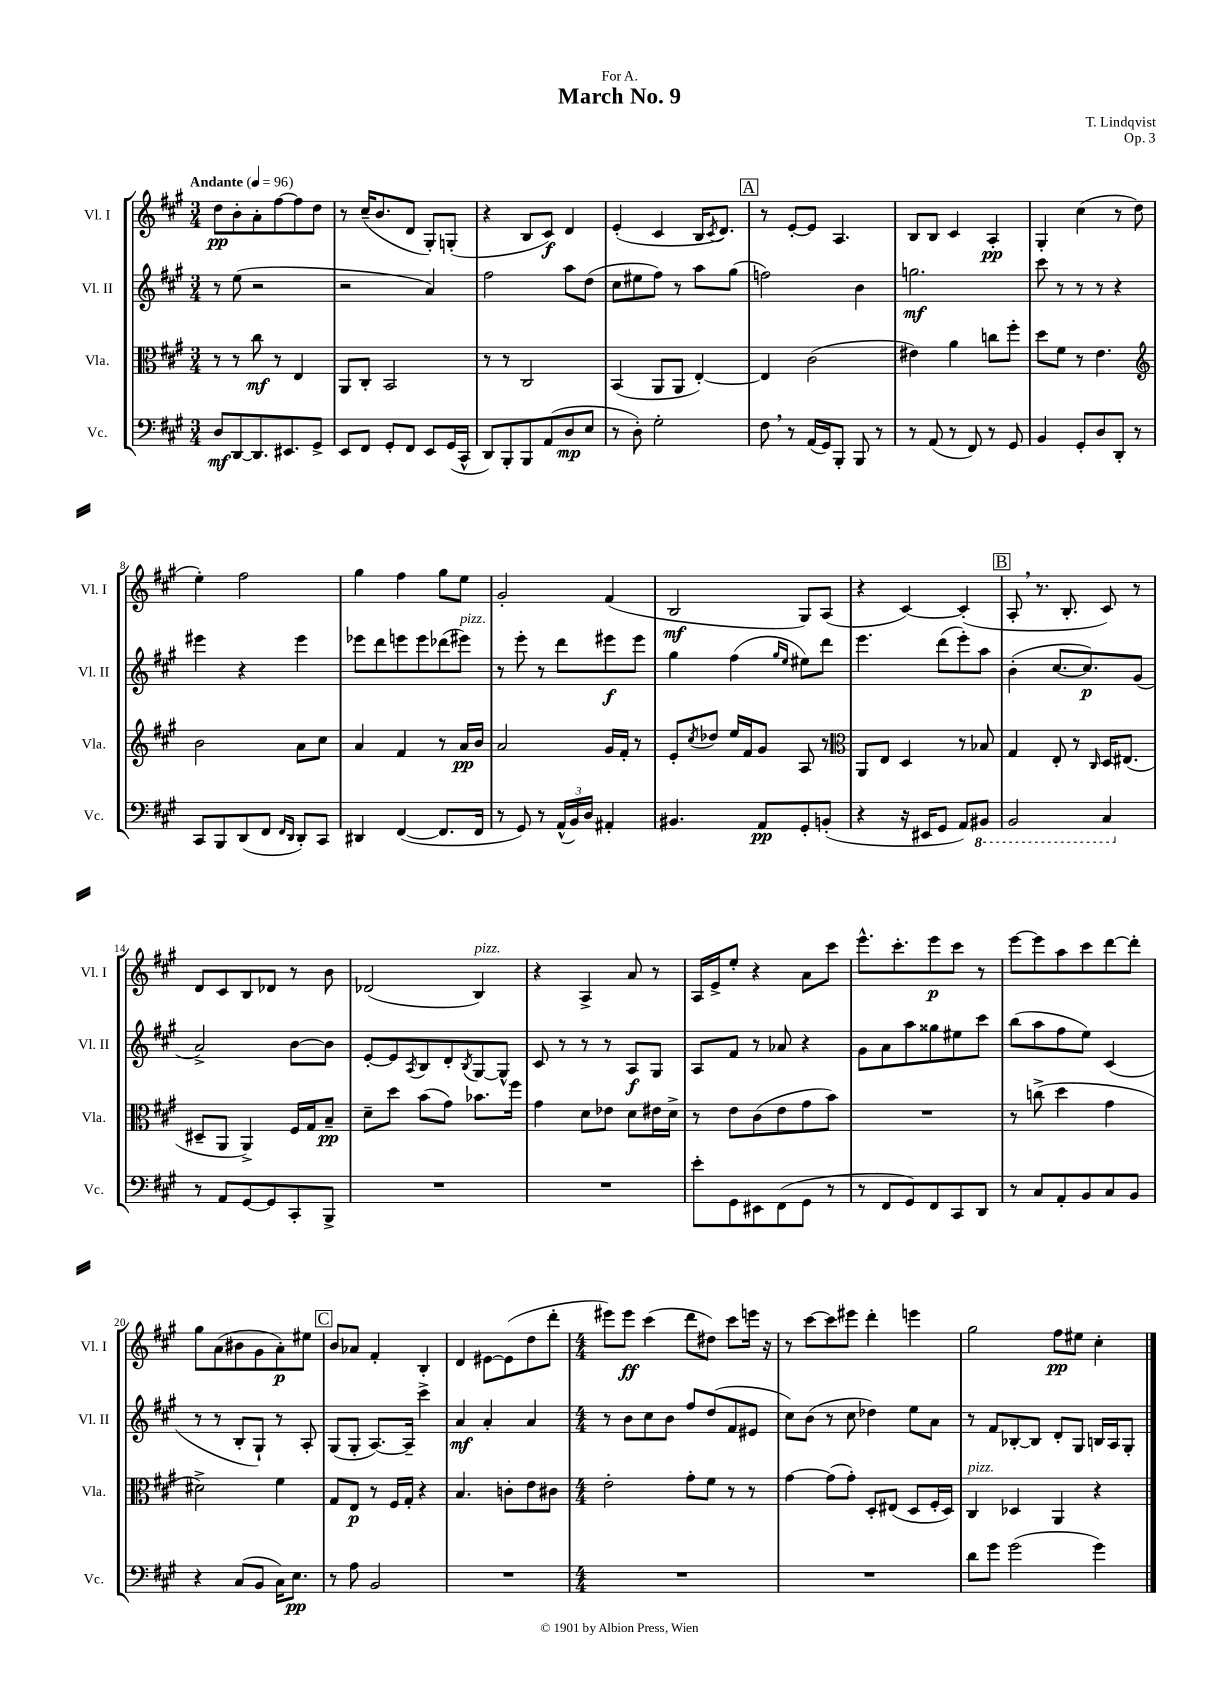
\header { title = "March No. 9" composer = "T. Lindqvist" dedication = "For A." opus = "Op. 3" }
<<
\new StaffGroup <<
\new Staff = "s0" \with { instrumentName = "Vl. I" shortInstrumentName = "Vl. I" } {
    \clef treble \key a \major \numericTimeSignature \time 3/4 \tempo "Andante" 4 = 96
    d''8\pp b'8-. a'8-. fis''8~ fis''8 d''8 |
    r8 cis''16--( b'8. d'8 gis8-.) g8-.( |
    r4 b8 cis'8\f) d'4 |
    e'4-.( cis'4 b16 \acciaccatura { cis'8 } d'8.) |
    \mark \markup { \box "A" } r8 e'8~-. e'8 a4. |
    b8 b8 cis'4 a4-.\pp |
    gis4-. cis''4( r8 d''8 |
    e''4-.) fis''2 |
    gis''4 fis''4 gis''8 e''8 |
    gis'2-. fis'4( |
    b2\mf gis8) a8( |
    r4 cis'4~) cis'4-.( |
    \mark \markup { \box "B" } a8-. \breathe r8. b8.-. cis'8) r8 |
    d'8 cis'8 b8 des'8 r8 b'8 |
    des'2( b4^\markup { \italic "pizz." }) |
    r4 a4-> a'8 r8 |
    a16 e'16-> e''8-. r4 a'8 cis'''8 |
    e'''8.-^ cis'''8.-. e'''8\p cis'''8 r8 |
    e'''8~ e'''8 a''8 cis'''8 d'''8~ d'''8-. |
    gis''8 a'8( bis'8 gis'8 a'8-.\p) eis''8 |
    \mark \markup { \box "C" } b'8 aes'8 fis'4-. b4-. |
    d'4 eis'8~ eis'8( d''8 d'''8-. |
    \numericTimeSignature \time 4/4 eis'''8) eis'''8\ff cis'''4( d'''8 dis''8) cis'''8 e'''16 r16 |
    r8 cis'''8~ cis'''8 eis'''8 d'''4-. e'''4 |
    gis''2 fis''8\pp eis''8 cis''4-. \bar "|." |
}
\new Staff = "s1" \with { instrumentName = "Vl. II" shortInstrumentName = "Vl. II" } {
    \clef treble \key a \major \numericTimeSignature \time 3/4
    r8 e''8( r2 |
    r2 a'4) |
    fis''2 a''8 d''8( |
    cis''8 eis''8 fis''8) r8 a''8 gis''8( |
    \mark \markup { \box "A" } f''2) b'4 |
    g''2.\mf |
    cis'''8 r8 r8 r8 r4 |
    eis'''4 r4 eis'''4 |
    ees'''8 d'''8 e'''8 e'''8 des'''8( eis'''8^\markup { \italic "pizz." }) |
    r8 e'''8-. r8 d'''8 eis'''8\f eis'''8 |
    gis''4 fis''4( \grace { gis''16 e''16 } eis''8) d'''8 |
    e'''4. d'''8( e'''8-.) a''8 |
    \mark \markup { \box "B" } b'4-.( cis''8.~ cis''8.\p) gis'8( |
    a'2->) b'8~ b'8 |
    e'8~-. e'8 \acciaccatura { a8 } b8 d'8-. \acciaccatura { b8 } gis8~ gis8-^ |
    cis'8 r8 r8 r8 a8\f gis8 |
    a8 fis'8 r8 aes'8 r4 |
    gis'8 a'8 a''8 gisis''8 eis''8 cis'''8 |
    b''8( a''8 fis''8 e''8) cis'4( |
    r8 r8 b8-. gis8-!) r8 a8-. |
    \mark \markup { \box "C" } gis8( gis8-. a8.~) a16-- cis'''4-> |
    a'4\mf a'4-. a'4 |
    \numericTimeSignature \time 4/4 r8 b'8 cis''8 b'8 fis''8 d''8( fis'8 eis'8 |
    cis''8) b'8( r8 cis''8 des''4) e''8 a'8 |
    r8 fis'8 bes8~-. bes8 d'8-. gis8 b16 a16 gis8-. \bar "|." |
}
\new Staff = "s2" \with { instrumentName = "Vla." shortInstrumentName = "Vla." } {
    \clef alto \key a \major \numericTimeSignature \time 3/4
    r8 r8 cis''8\mf r8 e4 |
    a,8 cis8-. b,2 |
    r8 r8 cis2 |
    b,4( a,8 a,8 e4~-.) |
    \mark \markup { \box "A" } e4 cis'2( |
    eis'4) a'4 c''8 fis''8-. |
    d''8 fis'8 r8 e'4. |
    \clef treble b'2 a'8 cis''8 |
    a'4 fis'4 r8 a'16\pp b'16 |
    a'2 gis'16 fis'16-. r8 |
    e'8-. \acciaccatura { cis''8 } des''8 e''16 fis'16 gis'8 a8 r8 |
    \clef alto a,8 e8 d4 r8 bes8 |
    \mark \markup { \box "B" } gis4 e8-. r8 \grace { cis16 } d16 eis8.( |
    dis8-- a,8 a,4->) fis16 gis16 b8--\pp |
    d'8-- d''8 b'8( gis'8) bes'8. fis''16 |
    gis'4 d'8 ees'8 d'8 eis'16 d'16-> |
    r8 e'8 cis'8( e'8 gis'8 b'8) |
    R2. |
    r8 c''8->( d''4 gis'4 |
    dis'2->) fis'4 |
    \mark \markup { \box "C" } gis8 e8\p r8 fis16 gis16-. r4 |
    b4. c'8-. e'8 cis'8 |
    \numericTimeSignature \time 4/4 e'2-. gis'8-. fis'8 r8 r8 |
    gis'4~ gis'8( gis'8-.) d8-. eis8( d8 fis16-. d16) |
    cis4^\markup { \italic "pizz." } des4 a,4 r4 \bar "|." |
}
\new Staff = "s3" \with { instrumentName = "Vc." shortInstrumentName = "Vc." } {
    \clef bass \key a \major \numericTimeSignature \time 3/4
    d8\mf d,8~ d,8. eis,8. gis,8-> |
    e,8 fis,8 gis,8-. fis,8 e,8 gis,16( cis,16-^ |
    d,8) b,,8-. b,,8 a,8( d8\mp e8 |
    r8 d8-.) gis2-. |
    \mark \markup { \box "A" } fis8 \breathe r8 a,16( gis,16) b,,8-. b,,8 r8 |
    r8 a,8( r8 fis,8) r8 gis,8 |
    b,4 gis,8-. d8 d,8-. r8 |
    cis,8 b,,8 d,8( fis,8 \grace { fis,16 d,16 } d,8-.) cis,8 |
    dis,4 fis,4~( fis,8. fis,16 |
    r8 gis,8) r8 \tuplet 3/2 { a,16-^( b,16) d16 } ais,4-. |
    bis,4. a,8\pp gis,8-. b,8-.( |
    r4 r16 eis,16 gis,8 a,8) \ottava #-1 bis,,8 |
    \mark \markup { \box "B" } b,,2 cis,4 \ottava #0 |
    r8 a,8 gis,8~ gis,8 cis,8-. b,,8-> |
    R2. |
    R2. |
    e'8-. gis,8 eis,8 fis,8( gis,8 r8 |
    r8 fis,8 gis,8) fis,8 cis,8 d,8 |
    r8 cis8 a,8-. b,8 cis8 b,8 |
    r4 cis8( b,8 cis16) e8.\pp |
    \mark \markup { \box "C" } r8 a8 b,2 |
    R2. |
    \numericTimeSignature \time 4/4 R1 |
    R1 |
    d'8 gis'8 gis'2( gis'4) \bar "|." |
}
>>
>>
